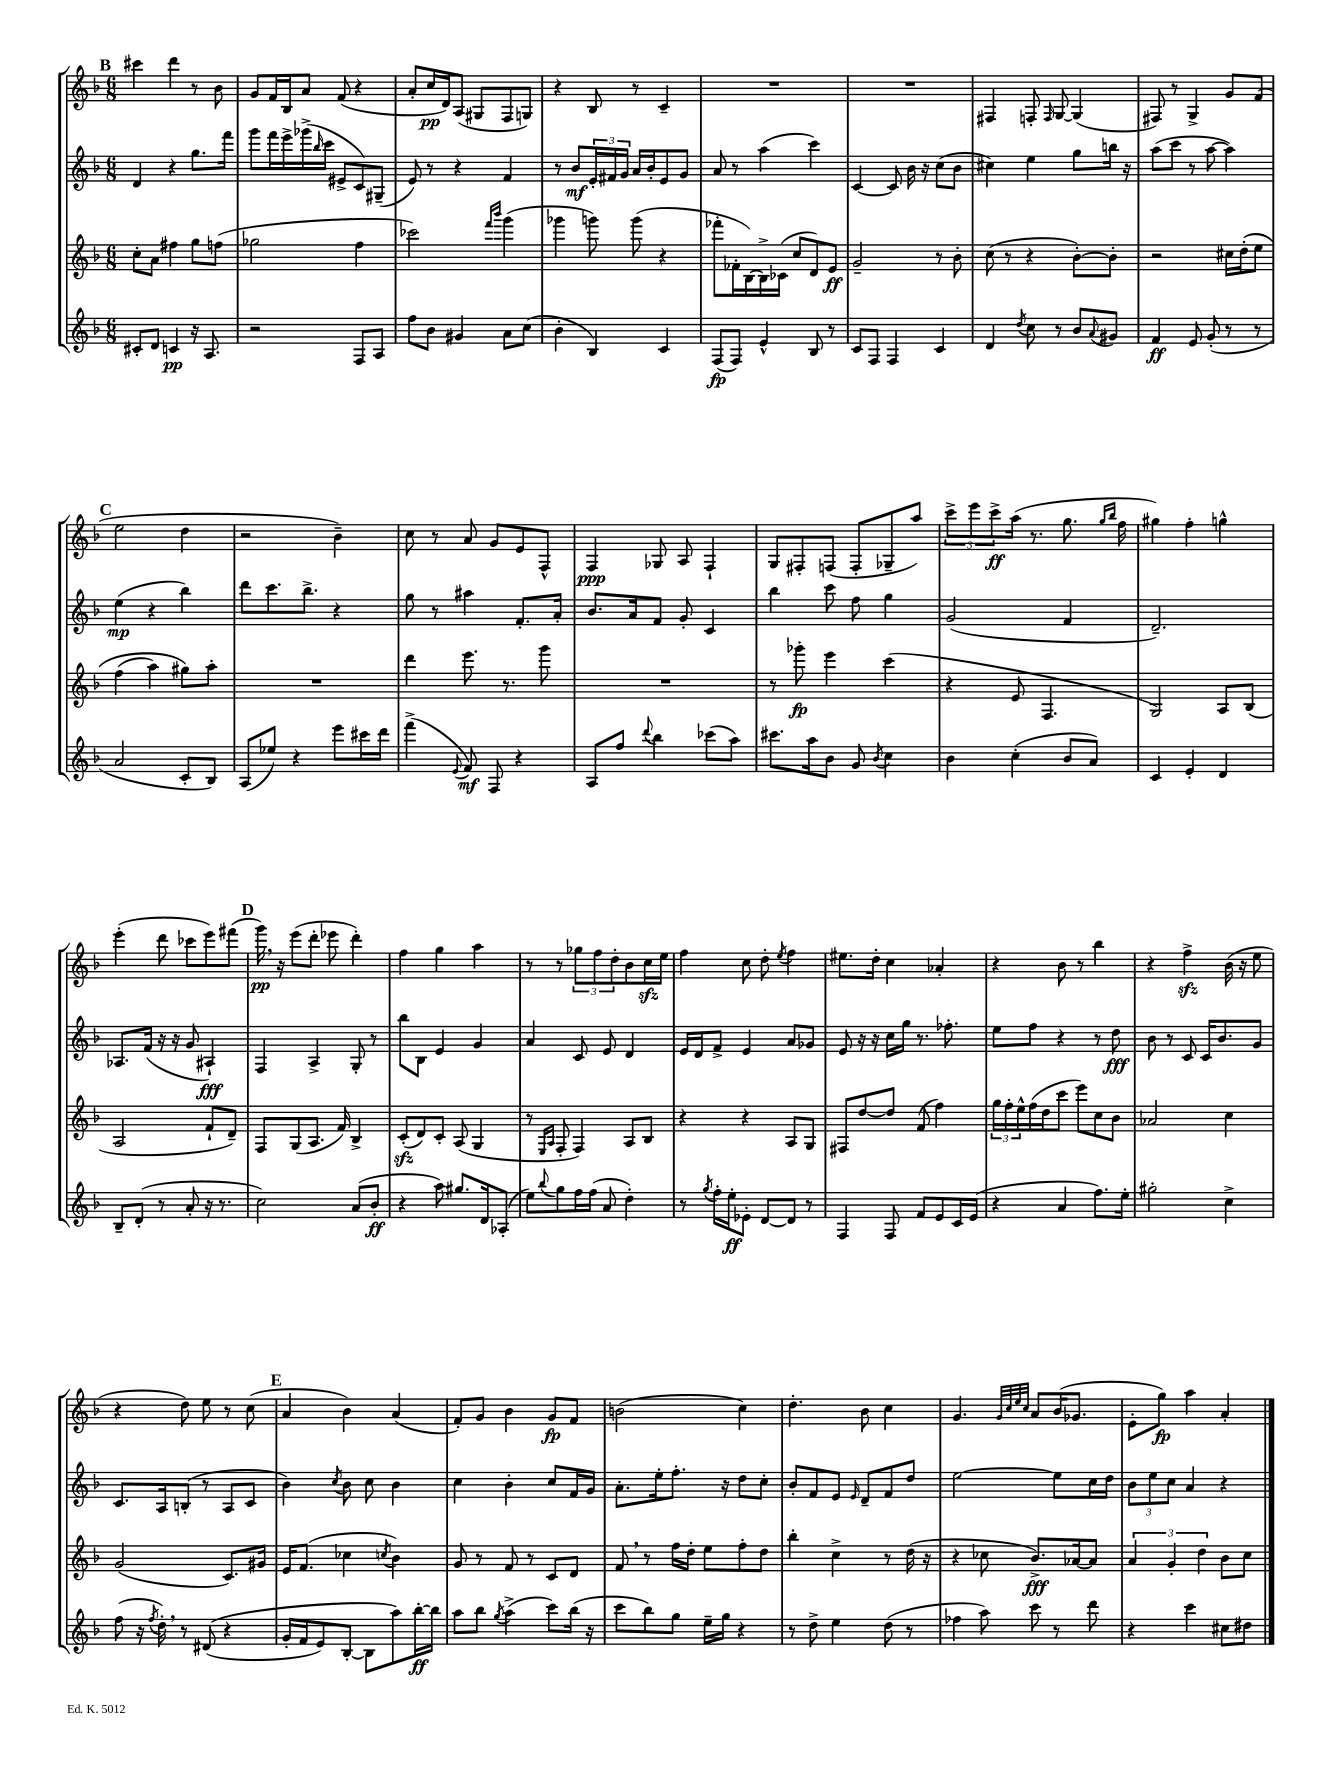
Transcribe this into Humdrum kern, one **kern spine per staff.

**kern	**kern	**kern	**kern
*staff4	*staff3	*staff2	*staff1
*clefG2	*clefG2	*clefG2	*clefG2
*k[b-]	*k[b-]	*k[b-]	*k[b-]
*M6/8	*M6/8	*M6/8	*M6/8
8c#'	8cc'	4d	4ccc#
8d	8a	.	.
4c	4ff#	4r	4ddd
16r	8gg	8.gg	8r
8.A	.	.	.
.	(8ff	.	8b-
.	.	16fff	.
=	=	=	=
2r	2gg-	8ggg	8g
.	.	16fff	16f
.	.	16eee^	16B-
.	.	(16ggg-^	8a
.	.	16qqbb-	.
.	.	16ccc	.
.	.	8e#^	(8f
8F	4ff	8c)	4r
8A	.	(8G#~	.
=	=	=	=
8ff	2ccc-)	8e)	8a'
8b-	.	8r	16cc
.	.	.	16d)
4g#	.	4r	(8A
.	.	.	8G#
.	16qqfff	.	.
.	16qqbbb-	.	.
8a	(4ggg	4f	8F
(8cc	.	.	8G)
=	=	=	=
4b-'	4ggg-	8r	4r
.	.	8b-	.
4B-)	8ggg)	24e'	8B-
.	.	24f#	.
.	.	24g	.
.	(8ggg	16a	8r
.	.	16b-'	.
4c	4r	8e	4c~
.	.	8g	.
=	=	=	=
(8F	8fff-'	8a	2.r
8F)	16f-'	8r	.
.	[16B-)	.	.
4e^^	16B-^]	(4aa	.
.	(16c-	.	.
.	8cc	.	.
8B-	8d)	4ccc)	.
8r	8e	.	.
=	=	=	=
8c	2g~	[4c	2.r
8F	.	.	.
4F	.	8c]	.
.	.	16b-	.
.	.	16r	.
4c	8r	(8cc	.
.	8b-'	8b-	.
=	=	=	=
4d	(8cc	4cc#)	4F#
.	8r	.	.
8qdd	.	.	.
8cc	4r	4ee	8F'
.	.	.	16qqF
8r	.	.	[8G
8b-	[8b-')	8gg	(4G]
8qqa	.	.	.
8g#	8b-']	16bb	.
.	.	16r	.
=	=	=	=
4f	2r	(8aa	8F#)
.	.	8ccc	8r
8e	.	8r	4G^
(8g'	.	[8aa	.
8r	16cc#	4aa])	8g
.	&(16dd'	.	.
8r	8ee	.	(8f
=	=	=	=
2a	(4ff	(4ee	2ee
.	4aa)	4r	.
8c'	8gg#&)	4bb-)	4dd
8B-)	8aa'	.	.
=	=	=	=
(8A	2.r	8ddd	2r
8ee-)	.	8.ccc	.
4r	.	.	.
.	.	8.bb-^	.
8eee	.	4r	4b-~)
16ccc#	.	.	.
16ddd	.	.	.
=	=	=	=
(4fff^	4ddd	8gg	8cc
.	.	8r	8r
8qqe	.	.	.
8f)	8.eee	4aa#	8a
8F	.	.	8g
.	8.r	.	.
4r	.	8.f'	8e
.	8ggg	.	8F^^
.	.	16a'	.
=	=	=	=
8A	2.r	8.b-	4F
8ff	.	.	.
.	.	16a	.
8qqddd	.	.	.
4bb-	.	8f	8G-
.	.	8g'	8A
(8ccc-	.	4c	4F`
8aa)	.	.	.
=	=	=	=
8.ccc#	8r	4bb-	8G
.	8ggg-'	.	8F#'
16aa	.	.	.
8b-	4eee	8ccc	(8F
8g	.	8ff	8F'
8qb-	.	.	.
4cc	(4ccc	4gg	8G-~
.	.	.	8aa)
=	=	=	=
4b-	4r	(2g	12ccc^
.	.	.	12eee
.	.	.	12ccc^
(4cc'	8e	.	(16aa
.	.	.	8.r
.	4.F	.	.
8b-	.	4f	8.gg
8a)	.	.	.
.	.	.	16qqgg
.	.	.	16qqbb-
.	.	.	16ff
=	=	=	=
4c	2G)	2.d~)	4gg#)
4e'	.	.	4ff'
4d	8A	.	4gg^^
.	(8B-	.	.
=	=	=	=
8B-~	2A	8.A-	(4eee'
(8d'	.	.	.
.	.	(16f	.
8r	.	16r	8ddd
.	.	16r	.
8a'	.	8g	8ccc-
16r	8f`	4A#`)	8eee)
8.r	.	.	.
.	8d~)	.	(8fff#
=	=	=	=
2cc)	8F	4F	16ggg)
.	.	.	16r
.	(8G	.	(8eee
.	8.A	4A^	8ddd'
.	.	.	8eee-
.	16f)	.	.
(8a	4B-^	8G'	4ddd')
8b-'	.	8r	.
=	=	=	=
4r	(8c'	8bb-	4ff
.	8d)	8B-	.
8aa)	8c'	4e	4gg
8.gg#	(8A	.	.
.	4G	4g	4aa
16d	.	.	.
(8A-'	.	.	.
=	=	=	=
8ee)	8r	4a	8r
.	16qqE	.	.
8qqbb-	16qqA	.	.
8gg	8F'	.	8r
16ff	4F)	8c	12gg-
(16ff	.	.	.
.	.	.	12ff
8a	.	8e	.
.	.	.	12dd'
4dd')	8A	4d	8b-
.	8B-	.	16cc
.	.	.	16ee
=	=	=	=
8r	4r	16e	4ff
.	.	16d	.
8qgg	.	.	.
16ff'	.	8f^	.
16ee'	.	.	.
8e-'	4r	4e	8cc
[8d	.	.	8dd'
.	.	.	8qee
8d]	8A	8a	4ff
8r	8G	8g-	.
=	=	=	=
4F	8F#	8e	8.ee#
.	[8dd	16r	.
.	.	16r	16dd'
8F	8dd]	16cc	4cc
.	.	16gg	.
8f	(8f	8.r	.
8e	4ff)	.	4a-'
.	.	8.ff-'	.
16c	.	.	.
(16e	.	.	.
=	=	=	=
4r	24gg	8ee	4r
.	24ff'	.	.
.	24ee^^	.	.
.	(16ff	8ff	.
.	16dd	.	.
4a	8ccc	4r	8b-
.	8eee)	.	8r
8.ff)	8cc	8r	4bb-
.	8b-	8dd	.
16ee'	.	.	.
=	=	=	=
2gg#'	2a-	8b-	4r
.	.	8r	.
.	.	8c	4ff^
.	.	16c	.
.	.	8.b-	.
4cc^	4cc	.	(16b-
.	.	.	16r
.	.	8g	8ee
=	=	=	=
(8ff	(2g	8.c	4r
16r	.	.	.
8qff	.	.	.
16dd')	.	16A	.
8r	.	(8B'	8dd)
&((8d#	.	8r	8ee
4r	8.c)	8A	8r
.	.	8c	(8cc
.	16g#	.	.
=	=	=	=
16g'	16e	4b-)	4a
16f	(8.f	.	.
8e)	.	.	.
.	.	8qcc	.
[8B-'	4cc-	8b-	4b-)
8B-]	.	8cc	.
.	8qcc	.	.
8aa&)	4b-)	4b-	(4a
[16bb-'	.	.	.
16bb-]	.	.	.
=	=	=	=
8aa	8g	4cc	8f')
8bb-	8r	.	8g
8qgg	.	.	.
(4aa^	8f	4b-'	4b-
.	8r	.	.
8ccc)	8c	8cc	8g
(16bb-	8d	16f	8f
16r	.	16g	.
=	=	=	=
8ccc	8f	8.a'	(2b
8bb-)	8r	.	.
.	.	16ee'	.
8gg	16ff	8.ff'	.
.	16dd'	.	.
16ee~	8ee	.	.
16gg	.	16r	.
4r	8ff'	8dd	4cc)
.	8dd	8cc'	.
=	=	=	=
8r	4bb-'	8b-'	4.dd'
8dd^	.	8f	.
4ee	4cc^	8e	.
.	.	16qqe	.
.	.	8d~	8b-
(8dd	8r	8f	4cc
8r	(16dd	8dd	.
.	16r	.	.
=	=	=	=
4ff-	4r	[2ee	4.g
8aa)	8cc-	.	.
.	.	.	32qqg
.	.	.	32qqcc
.	.	.	32qqee
.	.	.	32qqcc
8ccc	8.b-^)	.	8a
8r	.	8ee]	(16b-
.	[16a-	.	8.g-
8ddd	8a-]	16cc	.
.	.	16dd	.
=	=	=	=
4r	6a	12b-	8e'
.	.	12ee	.
.	.	.	8gg)
.	6g'	12cc	.
4ccc	.	4a	4aa
.	6dd	.	.
8cc#	8b-	4r	4a'
8dd#	8cc	.	.
==	==	==	==
*-	*-	*-	*-
